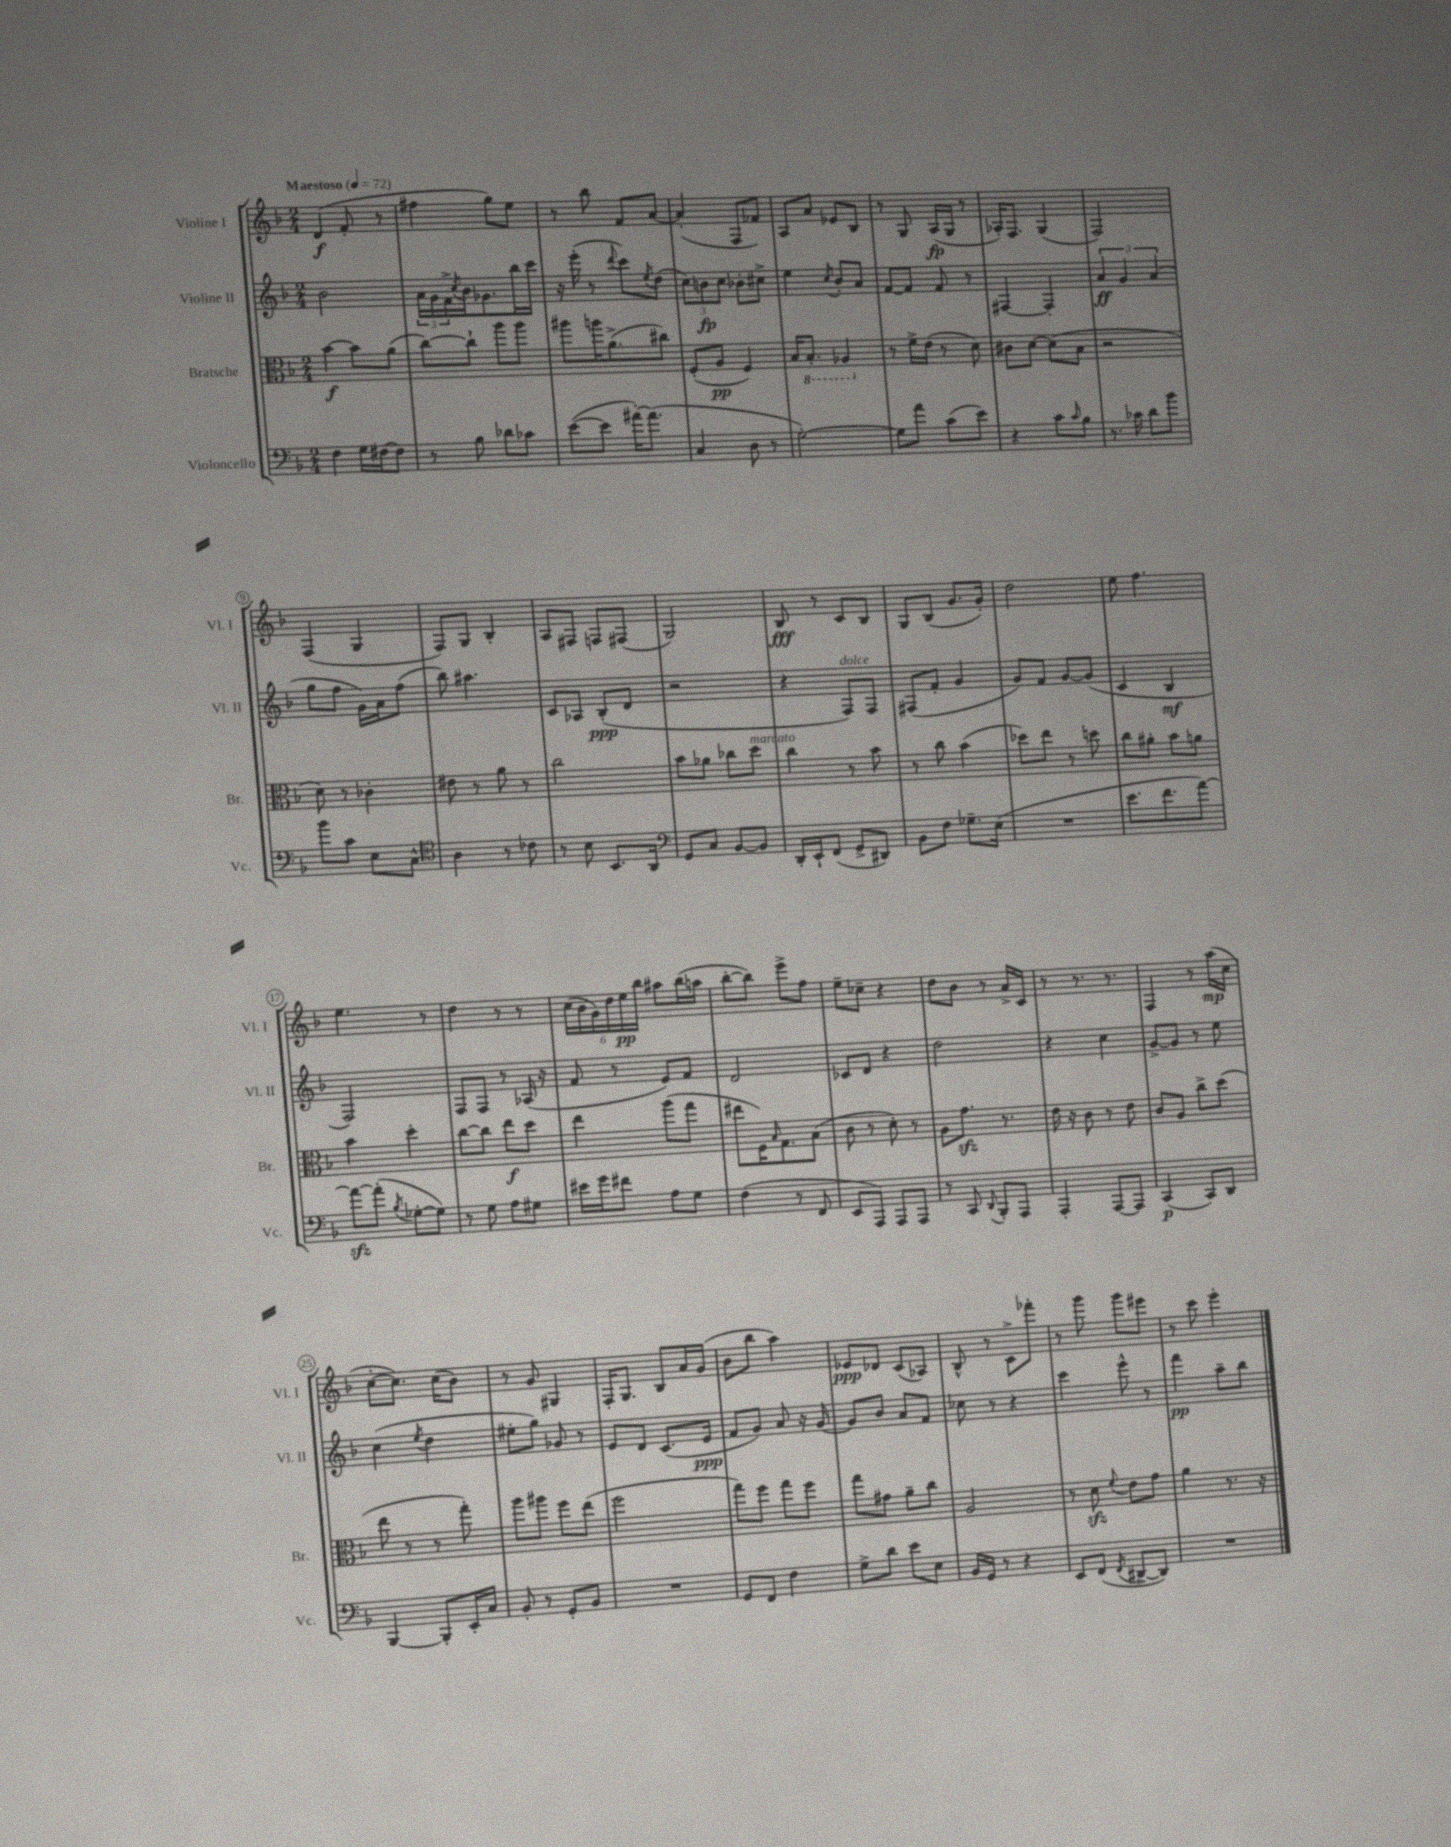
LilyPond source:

<<
\new StaffGroup <<
\new Staff = "s0" \with { instrumentName = "Violine I" shortInstrumentName = "Vl. I" } {
    \clef treble \key f \major \numericTimeSignature \time 2/4 \tempo "Maestoso" 4 = 72
    d'4\f( f'8-. r8 |
    fis''4 g''8) e''8 |
    r8 bes''8 f'8 a'8~ |
    a'4-.( f8 fes'8) |
    a8 a'8 ees'8 bes8 |
    r8 g8 a16\fp( g16 r8 |
    aes16-.) f8. g4( |
    f2) |
    f4( g4 |
    f8) g8 bes4-. |
    a8 fis8 f8 fis8( |
    g2) |
    bes8\fff r8 c'8 bes8 |
    g8 bes8( g'8. g'16-.) |
    d''2 |
    e''8 f''4. |
    e''4. r8 |
    d''4 r8 r8 |
    \tuplet 6/4 { c''16( bes'16 g'16) d''16 e''16\pp bes''16 } ais''8 bes''16( a''16 |
    bes''8~-. bes''8) e'''8-> f''8 |
    e''8-- ces''8-- r4 |
    d''8 bes'8 r8 a'16-> c'16 |
    r8 r8. r8. |
    f4 r8 a''16\mp( c''16 |
    c''8~-. c''8.) c''16( bes'8) |
    r8 g'8 gis4 |
    f16-. g8. bes8 a'16 g'16( |
    bes'8 bes''8 a''4) |
    ees'8\ppp des'8 c'8( aes8) |
    bes8-^ r8 c'8-> fes'''8-. |
    r8 g'''8 g'''8 eis'''8 |
    r8 c'''8 e'''4-. \bar "|." |
}
\new Staff = "s1" \with { instrumentName = "Violine II" shortInstrumentName = "Vl. II" } {
    \clef treble \key f \major \numericTimeSignature \time 2/4
    bes'2 |
    \tuplet 3/2 { a'16 g'16 f'16-> } \acciaccatura { c''8 } bes'16 ges'8. bes''16 c'''16 |
    r16 e'''16-.( r8 \appoggiatura { d'''8 } c'''8) \acciaccatura { e''8 } d''8( |
    \tuplet 3/2 { c''8) b'8\fp c''8 } bes'8-. cis''8-> |
    e''4 \acciaccatura { c''8 } bes'8-. a'8 |
    f'8~ f'8 f'8 r8 |
    fis4~ fis4-. |
    \tuplet 3/2 { a'4\ff g'4 a'4( } |
    g''8 f''8 g'16) a'16 f''8( |
    bes''8) ais''4. |
    c'8 aes8 bes8-.\ppp( d'8 |
    r2 |
    r4 f8^\markup { \italic "dolce" }) f8 |
    fis8( f'8-. g'4 |
    g'8) f'8 g'8~ g'8( |
    c'4 bes4\mf |
    f2) |
    f8 f8 r8 aes16( r16 |
    f'8 r8 e'8) f'8 |
    d'2 |
    ces'8 d'8 r4 |
    d''2 |
    r4 c''4 |
    g'8~-> g'8 r8 e''8 |
    c''4( \acciaccatura { e''8 } d''4 |
    eis''8-. g''8) ges'8 r8 |
    e'8 d'8 c'8.( e'16\ppp |
    f'8 g'8) a'8 r16 g'16~ |
    g'8 bes'8 a'8 f'8 |
    ces''8 r8 r4 |
    c'''4 e'''8-^ r8 |
    f'''4\pp a''8-- bes''8 \bar "|." |
}
\new Staff = "s2" \with { instrumentName = "Bratsche" shortInstrumentName = "Br." } {
    \clef alto \key f \major \numericTimeSignature \time 2/4
    bes'4~\f bes'8 a'8( |
    c''8~) c''8-! a''8 a''8 |
    ais''8 a''16 a'8.->( cis''8) |
    f8-.( a8\pp f4) |
    bes16 \ottava #-1 bes,8.-. aes,4 \ottava #0 |
    r8 f'16-> e'16( r8 d'8) |
    cis'8 d'8~ d'8( bes8 |
    r2 |
    d'8) r8 ces'4-. |
    eis'8 r8 a'8 r8 |
    c''2 |
    bes'8 aes'8 ces''8 d''8^\markup { \italic "marcato" } |
    c''4 r8 bes'8 |
    r8 c''8 bes'4( |
    des''8) e''8 r8 d''8 |
    c''8 ais'8-. bes'8 a'8 |
    bes'4 d''4-. |
    c''8~ c''8 e''8\f d''8 |
    e''4 a''8( g''8 |
    eis''8 f16) \grace { bes16 } g8. bes8( |
    c'8 r8 d'8-.) r8 |
    a8 g'8.\sfz r8. |
    e'16 r16 c'8 r8 e'8 |
    c'8 a8 c''8-> d''8( |
    e''8 r8 r8 g''8-.) |
    a''8 ais''8 f''8 e''8( |
    f''2 |
    g''8) f''8 g''8 f''8 |
    g''8 gis'8 a'8-- c''8 |
    a2 |
    r8 d'8\sfz \appoggiatura { f'8 } e'8 g'8 |
    a'4 r8. r16 \bar "|." |
}
\new Staff = "s3" \with { instrumentName = "Violoncello" shortInstrumentName = "Vc." } {
    \clef bass \key f \major \numericTimeSignature \time 2/4
    f4 g16 fis16~ fis8 |
    r8 bes8 des'8 ces'8 |
    e'8~( e'8 ais'16~-.) ais'8.( |
    c4 d8 r8 |
    g2~-.) |
    g8 a'8 c'8( e'8) |
    r4 c'8 \grace { c'16 } bes8 |
    r8. ces'16 d'8 bes'8 |
    bes'8 c'8 e8 c8-^ |
    \clef tenor a4 r8 ces'8 |
    r8 bes8 bes,8. a,16 |
    \clef bass g,8 c8 bes,8~ bes,8 |
    d,16-. e,16-! f,8( g,8-> dis,8) |
    bes,8 f8 ges8.-- e16( |
    R2 |
    e'8. f'8. a'8~) |
    a'8~\sfz a'8-.( \acciaccatura { bes8 } ges8~-. ges8) |
    r8 g8 a8 gis8 |
    eis'16 g'16 fis'8 a8 g8 |
    f4( r8 f,8 |
    e,8 a,,8) a,,8 a,,8 |
    r8 c,8 \appoggiatura { d,8 } bes,,8-. a,,8 |
    a,,4-. a,,8~ a,,8 |
    c,4\p( c,8) d,8 |
    bes,,4~ bes,,8-. e,16-. c16 |
    bes,8-. r8 g,8-. bes,8 |
    R2 |
    g,8 f,8 f4 |
    g8-> d'8 e'8 e8 |
    bes,16 g,16 r8 r4 |
    e,8 f,8( \acciaccatura { f,8 } dis,8~-> dis,8) |
    R2 \bar "|." |
}
>>
>>
\layout { \context { \Score \override BarNumber.stencil = #(make-stencil-circler 0.1 0.3 ly:text-interface::print) } }
